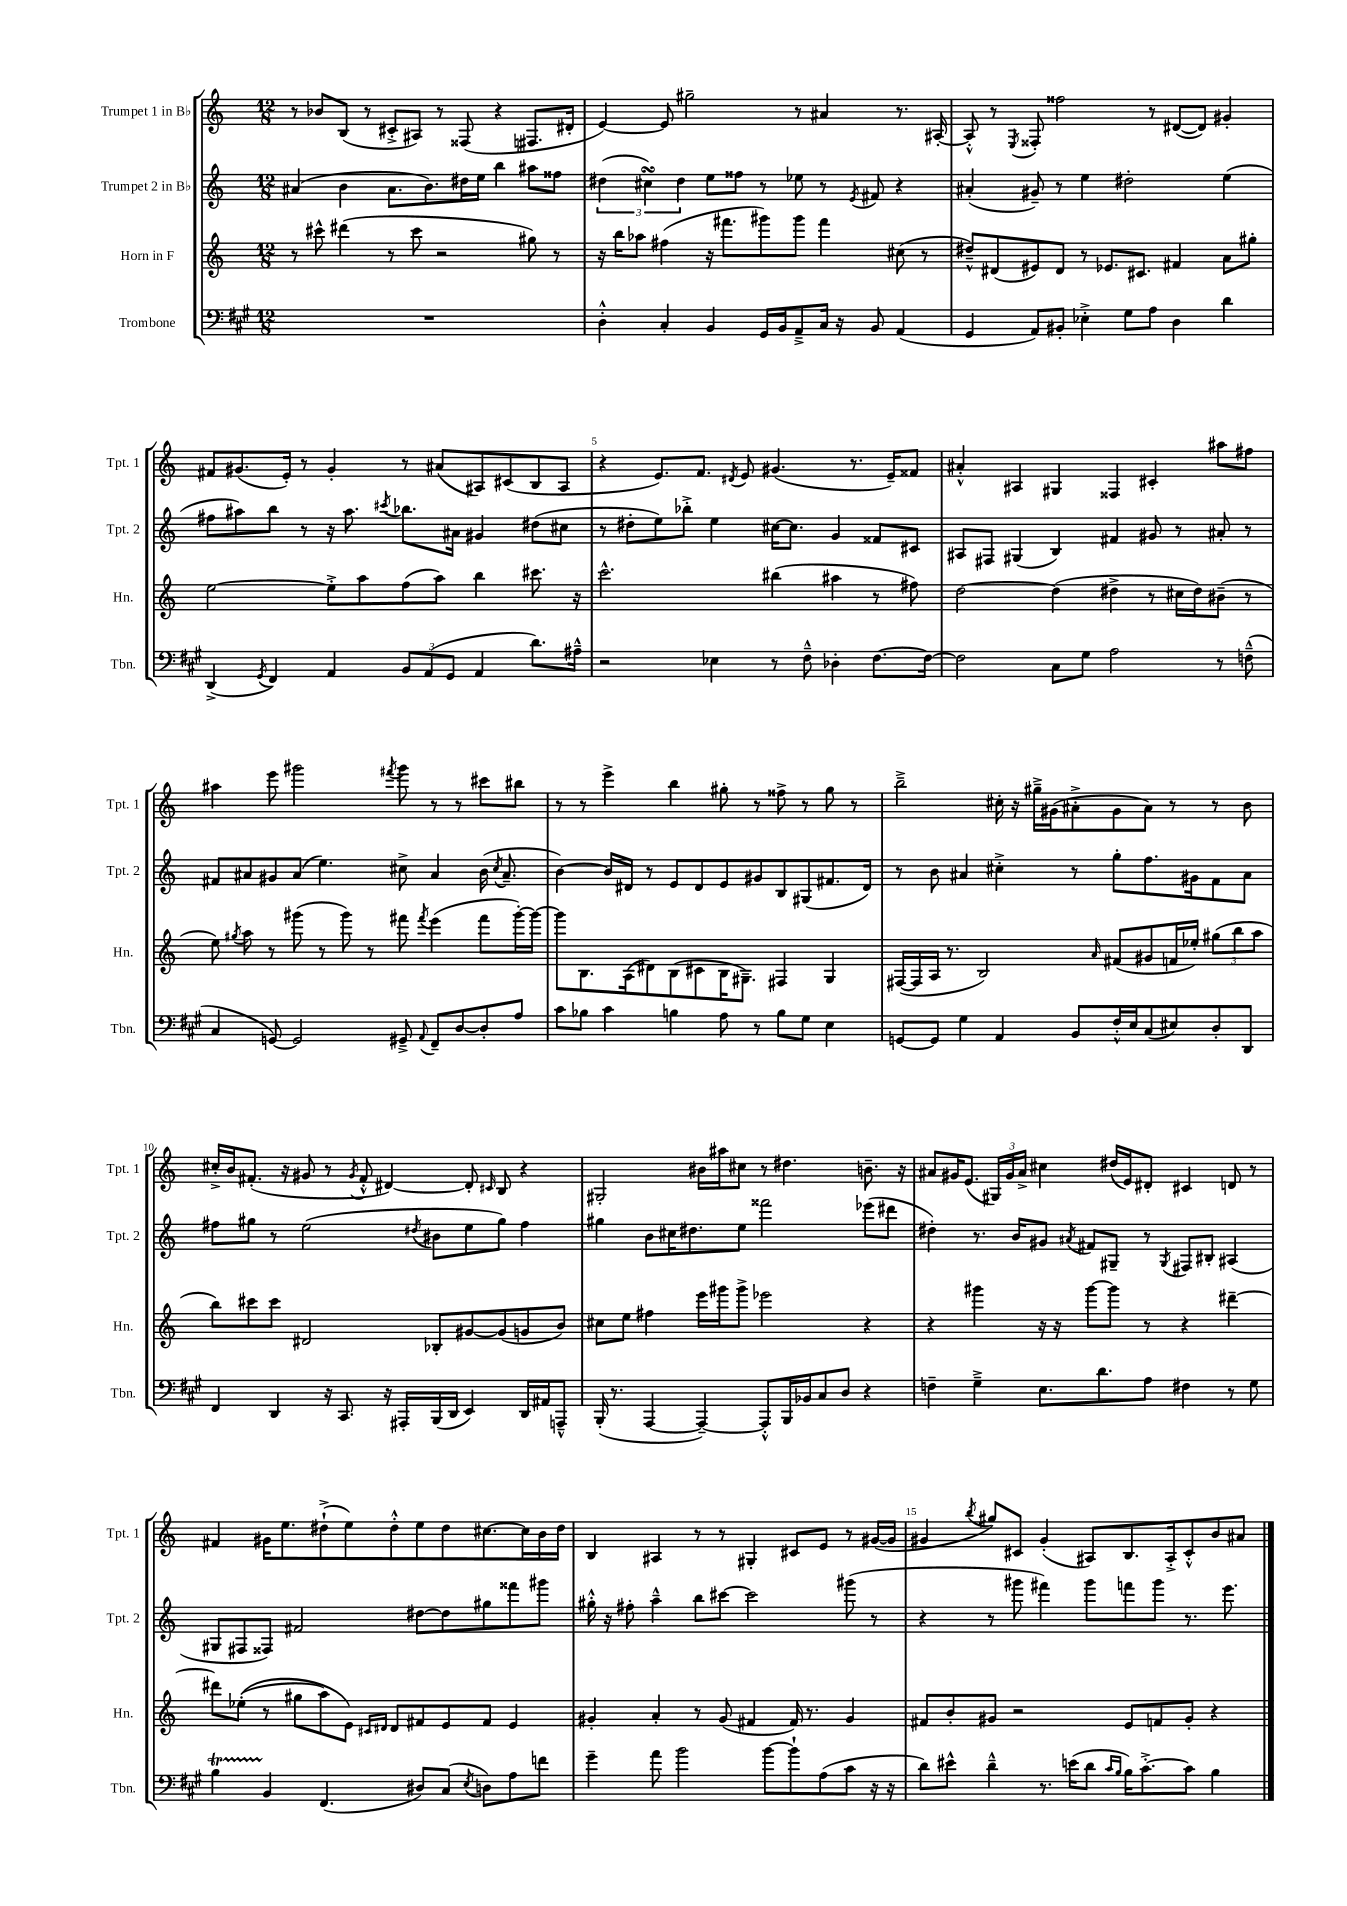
<<
\new StaffGroup <<
\new Staff = "s0" \with { instrumentName = "Trumpet 1 in Bb" shortInstrumentName = "Tpt. 1" } {
    \clef treble \key c \major \numericTimeSignature \time 12/8
    \autoBeamOff r8 bes'8[ b8]( r8 cis'8[-.-> ais8]) r8 fisis8( r4 fis8.[ dis'16]-. |
    e'4~) e'8 gis''2-- r8 ais'4 r8. ais16~-. |
    ais8-.-^ r8 \acciaccatura { e8 } fisis8-. fisis''2 r8 dis'8[~( dis'8]) gis'4-. |
    fis'8[ gis'8.( e'16]-.) r8 gis'4-. r8 ais'8[( ais8) cis'8( b8 ais8] |
    r4 e'8.[) f'8.] \acciaccatura { dis'8 } e'8 gis'4.( r8. e'16[--) fisis'8] |
    ais'4-.-^ ais4 gis4 fisis4 cis'4-. ais''8[ fis''8] |
    ais''4 e'''8 gis'''2 \acciaccatura { fis'''8 } gis'''8 r8 r8 cis'''8[ bis''8] |
    r8 r8 e'''4-> b''4 gis''8-. r8 fisis''8-> r8 gis''8 r8 |
    b''2---> cis''16-. r16 gis''16[---> gis'16( ais'8-.-> gis'8 ais'8]) r8 r8 b'8 |
    cis''16[-.-> b'16 fis'8.]-.( r16 gis'8 r8 \acciaccatura { gis'8 } fis'8-.-^ dis'4~) dis'8-. \grace { cis'16 } b8 r4 |
    gis2-. bis'16[ ais''16 cis''8] r8 dis''4. b'8.-- r16 |
    ais'8[ gis'16 e'8.]( \tuplet 3/2 { gis16[) gis'16 ais'16]-> } cis''4 dis''16[( e'16) dis'8]-. cis'4 d'8 r8 |
    fis'4 gis'16[ e''8. dis''8-!->( e''8) dis''8-.-^ e''8 dis''8 cis''8.~ cis''16 b'16 dis''16] |
    b4 ais4 r8 r8 gis4-. cis'8[ e'8] r8 gis'16[~( gis'16] |
    gis'4 \acciaccatura { b''8 } gis''8[) cis'8] gis'4-.( ais8[) b8. ais16-.-> cis'8-.-^ b'8 ais'8] \bar "|." |
}
\new Staff = "s1" \with { instrumentName = "Trumpet 2 in Bb" shortInstrumentName = "Tpt. 2" } {
    \clef treble \key c \major \numericTimeSignature \time 12/8
    \autoBeamOff ais'4( b'4 ais'8.[ b'8.) dis''16 e''16] b''4 ais''8[ fisis''8] |
    \tuplet 3/2 { dis''4( cis''4\turn) dis''4 } e''8[ fisis''8] r8 ees''8 r8 \acciaccatura { e'8 } fis'8 r4 |
    ais'4-.( gis'8--) r8 e''4 dis''2-. e''4( |
    fis''8[ ais''8) b''8] r8 r16 ais''8. \acciaccatura { cis'''8 } bes''8.[ ais'16] gis'4 dis''8[( cis''8] |
    r8 dis''8[-. e''8) bes''8]-.-> e''4 cis''16[~ cis''8.] g'4 fisis'8[ cis'8] |
    ais8[ fis8] gis4( b4) fis'4 gis'8 r8 ais'8-. r8 |
    fis'8[ ais'8 gis'8 ais'8]( e''4.) cis''8-> ais'4 b'16( \acciaccatura { cis''8 } ais'8.-- |
    b'4~) b'16[ dis'16] r8 e'8[ dis'8 e'8 gis'8 b8 gis8( fis'8. dis'16]) |
    r8 b'8 ais'4 cis''4-.-> r8 g''8[-. f''8. gis'16 f'8 ais'8] |
    fis''8[ gis''8] r8 e''2( \acciaccatura { dis''8 } bis'8[ e''8 gis''8]) fis''4 |
    gis''4 b'8[ cis''16 dis''8. e''8] fisis'''2 ees'''8[( dis'''8] |
    dis''4-.) r8. b'16[ gis'8] \acciaccatura { ais'8 } fis'8[ gis8]-- r8 \acciaccatura { gis8 } fis8[ bis8]-. ais4( |
    gis8[ fis8 fisis8]) fis'2 dis''8[~ dis''8 gis''8 fisis'''8 gis'''8] |
    gis''16-.-^ r16 fis''8-. a''4---^ b''8[ cis'''8]~ cis'''2 gis'''8( r8 |
    r4 r8 gis'''8 fis'''4) gis'''8[ f'''8 gis'''8] r8. e'''8. \bar "|." |
}
\new Staff = "s2" \with { instrumentName = "Horn in F" shortInstrumentName = "Hn." } {
    \clef treble \key c \major \numericTimeSignature \time 12/8
    \autoBeamOff r8 cis'''8-^ dis'''4( r8 cis'''8 r2 gis''8) r8 |
    r16 b''16[ aes''8] fis''4( r16 fis'''8.[ gis'''8) gis'''8] fis'''4 cis''8( r8 |
    dis''8[---^) dis'8( eis'8) dis'8] r8 ees'8.[ cis'8.] fis'4 a'8[ gis''8]-. |
    e''2~ e''8[-.-> a''8 f''8( a''8]) b''4 cis'''8. r16 |
    c'''2.-^ bis''4( ais''4 r8 fis''8) |
    d''2~ d''4( dis''4-> r8 cis''16[ dis''16) bis'8]--( r8 |
    e''8) \acciaccatura { gis''8 } a''8 r8 gis'''8( r8 gis'''8) r8 fis'''8 \acciaccatura { fis'''8 } e'''4( fis'''8[ gis'''16~-.) gis'''16]~ |
    gis'''8[ b8. a16( dis'8) b8( cis'8 b16 gis8.]--) fis4 gis4 |
    fis16[~( fis16 a16] r8. b2) \grace { a'16 } fis'8[( gis'8 f'16 ees''16]-.) \tuplet 3/2 { gis''8[( b''8 a''8] } |
    b''8[) cis'''8 cis'''8] dis'2 bes8[-. gis'8~ gis'8( g'8 b'8]) |
    cis''8[ e''8] fis''4 e'''16[ gis'''16 gis'''8]-> ees'''2 r4 |
    r4 gis'''4 r16 r16 gis'''8[~ gis'''8] r8 r4 dis'''4~-- |
    dis'''8[ ees''8]-.(\( r8 gis''8[ a''8) e'8]\) \grace { cis'16[ dis'16] } dis'8[ fis'8 e'8 fis'8] e'4 |
    gis'4-. a'4-. r8 gis'8( fis'4 fis'16) r8. gis'4 |
    fis'8[ b'8-. gis'8] r2 e'8[ f'8 gis'8]-. r4 \bar "|." |
}
\new Staff = "s3" \with { instrumentName = "Trombone" shortInstrumentName = "Tbn." } {
    \clef bass \key a \major \numericTimeSignature \time 12/8
    \autoBeamOff R1. |
    d4-.-^ cis4-. b,4 gis,16[ b,16 a,8---> cis16] r16 b,8 a,4( |
    gis,4 a,8[) bis,8]-. ees4-.-> gis8[ a8] d4 d'4 |
    d,4->( \acciaccatura { gis,8 } fis,4) a,4 \tuplet 3/2 { b,8[ a,8( gis,8] } a,4 d'8.[) ais16]---^ |
    r2 ees4 r8 fis8---^ des4-. fis8.[~ fis16]~ |
    fis2 cis8[ gis8] a2 r8 f8---^( |
    cis4 g,8~) g,2 gis,8---> \appoggiatura { a,8 } fis,8[-- d8~ d8-. a8] |
    cis'8[ bes8] cis'4 b4 a8 r8 b8[ gis8] e4 |
    g,8[~ g,8] gis4 a,4 b,8[ fis16-.-^ e16 cis8( eis8) d8-. d,8] |
    fis,4 d,4 r16 cis,8. r16 ais,,16[-. b,,16( d,16] e,4) d,16[ ais,16 a,,8]---^ |
    b,,16-.( r8. a,,4~ a,,4~--) a,,8[-.-^ b,,16 bes,16 cis8 d8] r4 |
    f4-- gis4---> e8.[ d'8. a8] fis4 r8 gis8 |
    b4\startTrillSpan b,4\stopTrillSpan fis,4.( dis8[) cis8]( \acciaccatura { e8 } d8[) a8 f'8] |
    gis'4-- a'8 b'2 b'8[~ b'8-! a8( cis'8] r16 r16 |
    d'8[) eis'8]-^ d'4---^ r8. e'16[( d'8] \grace { cis'16[ b16] } b16[) cis'8.~-.-> cis'8] b4 \bar "|." |
}
>>
>>
\layout { \context { \Score \override BarNumber.break-visibility = ##(#f #t #t) barNumberVisibility = #(every-nth-bar-number-visible 5) } }
